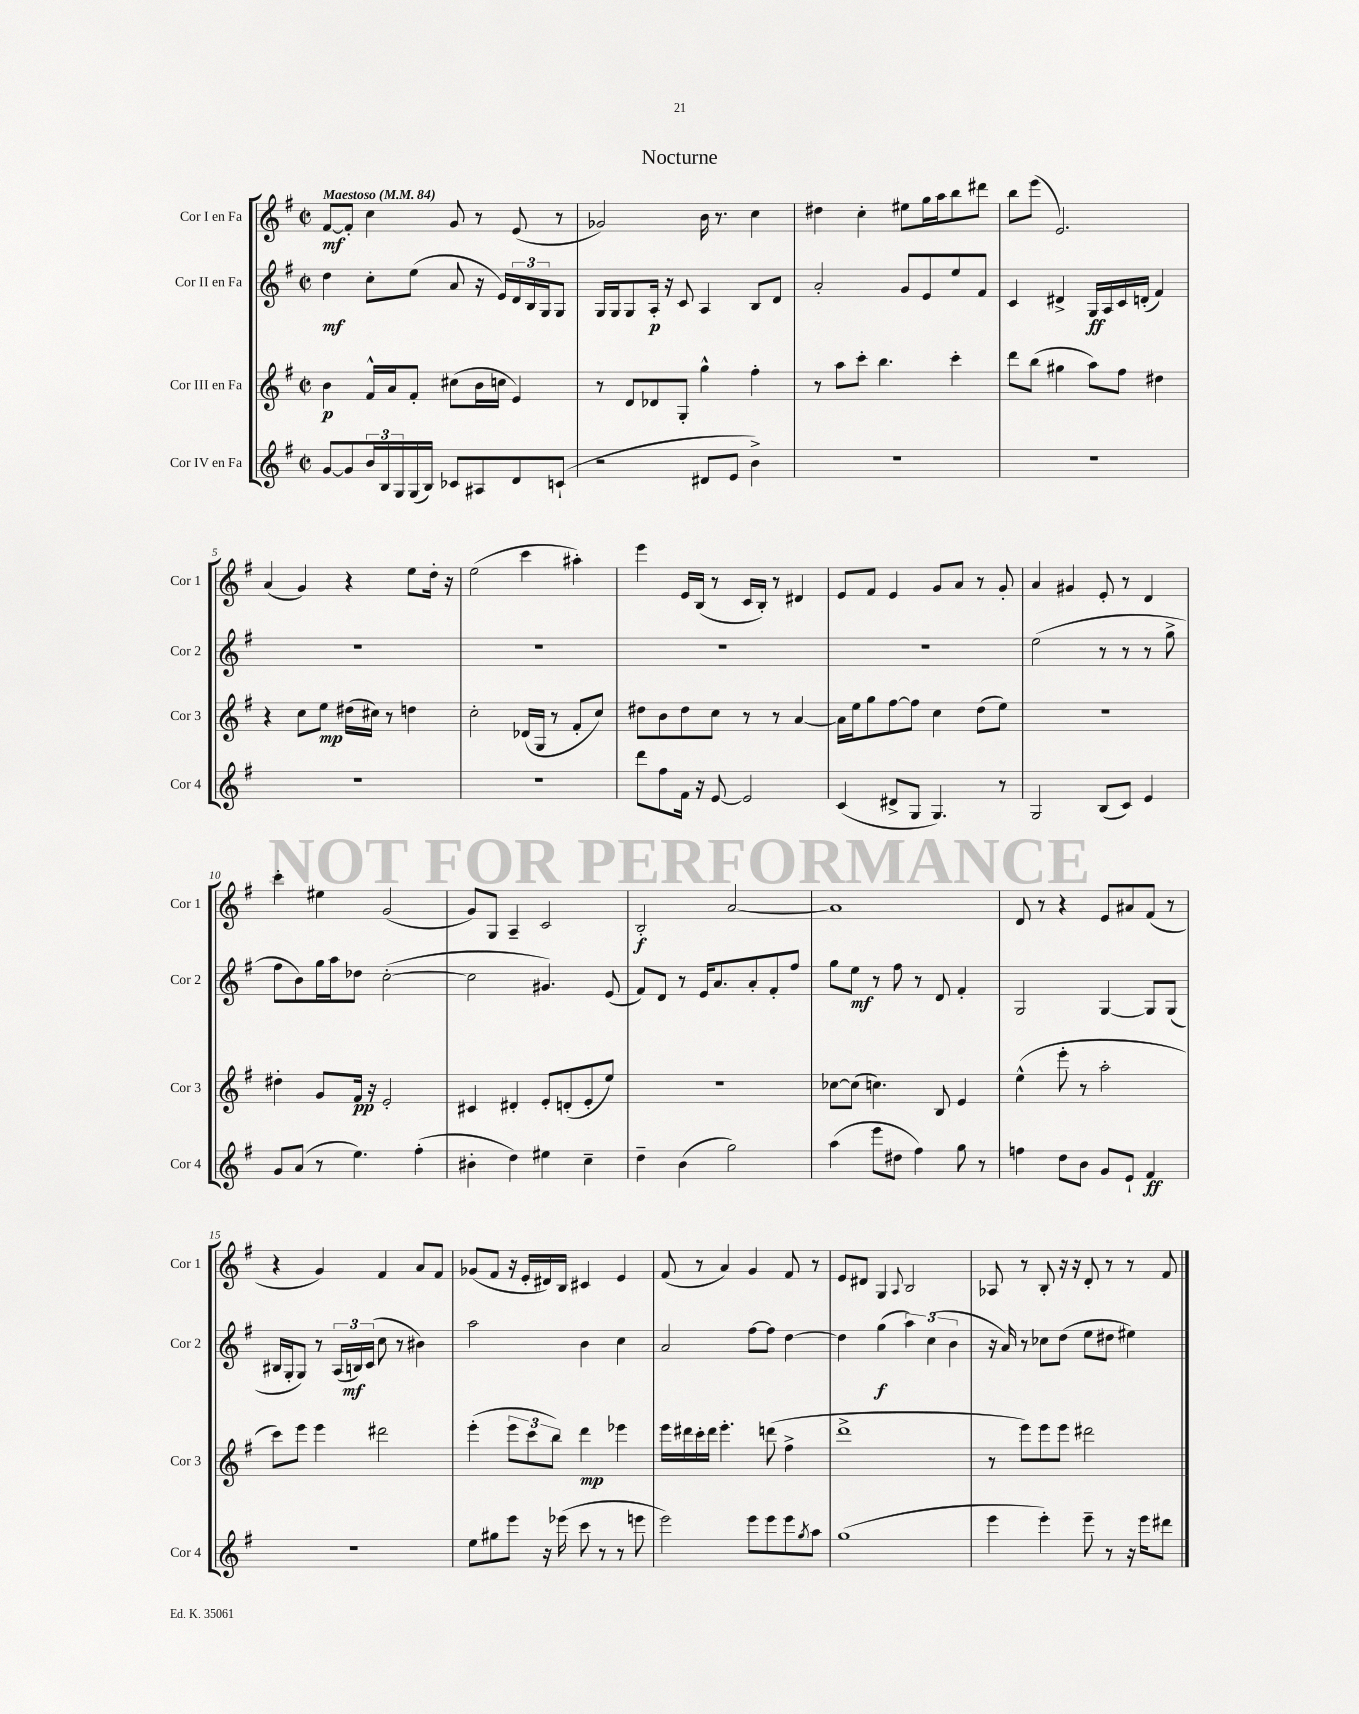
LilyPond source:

\header { title = "Nocturne" }
<<
\new StaffGroup <<
\new Staff = "s0" \with { instrumentName = "Cor I en Fa" shortInstrumentName = "Cor 1" } {
    \clef treble \key g \major \defaultTimeSignature \time 2/2 \tempo "Maestoso" 4 = 84
    fis'8~\mf fis'8-. c''4 g'8 r8 e'8( r8 |
    ges'2) b'16 r8. c''4 |
    dis''4 c''4-. eis''8 g''16 a''16 b''8 dis'''8 |
    b''8 e'''8( e'2.) |
    a'4( g'4) r4 e''8 d''16-. r16 |
    e''2( c'''4 ais''4-.) |
    e'''4 e'16 b16( r8 c'16 b16-.) r8 dis'4 |
    e'8 fis'8 e'4 g'8 a'8 r8 g'8-. |
    a'4 gis'4 e'8-. r8 d'4 |
    c'''4-. eis''4 g'2( |
    g'8) g8 a4-- c'2 |
    b2-.\f a'2~ |
    a'1 |
    d'8 r8 r4 e'8 ais'8 fis'8( r8 |
    r4 g'4) fis'4 a'8 fis'8 |
    ges'8( fis'8 r16 e'16-. dis'16) b16 cis'4 e'4 |
    fis'8( r8 a'4) g'4 fis'8 r8 |
    e'8 dis'8 g4 \appoggiatura { a8 } b2 |
    aes8 r8 b8-. r16 r16 d'8-. r8 r8 fis'8 \bar "|." |
}
\new Staff = "s1" \with { instrumentName = "Cor II en Fa" shortInstrumentName = "Cor 2" } {
    \clef treble \key g \major \defaultTimeSignature \time 2/2
    d''4\mf c''8-. e''8( a'8 r16 e'16) \tuplet 3/2 { d'16 b16 g16 } g8 |
    g16 g16 g8 a16-.\p r16 c'8 a4 b8 d'8 |
    a'2-. g'8 e'8 e''8 fis'8 |
    c'4 dis'4-> g16\ff a16 c'16 d'16-.( fis'4) |
    R1 |
    R1 |
    R1 |
    R1 |
    e''2( r8 r8 r8 g''8-> |
    fis''8 b'8) g''16 a''16 des''8 c''2~-.( |
    c''2 gis'4.) e'8( |
    fis'8) d'8 r8 e'16 a'8. a'8-. fis'8-. fis''8 |
    g''8 e''8\mf r8 fis''8 r8 d'8 fis'4-. |
    g2 g4~ g8 g8( |
    bis16 g16-. g8) r8 \tuplet 3/2 { a16( b16\mf) c'16( } c''8 r8 bis'4) |
    a''2 b'4 c''4 |
    a'2 fis''8~ fis''8 d''4~ |
    d''4 g''4\f( \tuplet 3/2 { a''4) c''4( b'4 } |
    r16 a'16) r8 ces''8 d''8( e''8 dis''8 eis''4) \bar "|." |
}
\new Staff = "s2" \with { instrumentName = "Cor III en Fa" shortInstrumentName = "Cor 3" } {
    \clef treble \key g \major \defaultTimeSignature \time 2/2
    b'4\p fis'16-^ a'16 fis'8-. cis''8( b'16 c''16 e'4) |
    r8 d'8 des'8 g8-. g''4-^ fis''4-. |
    r8 a''8 c'''8-. b''4. c'''4-. |
    d'''8 b''8( gis''4 a''8) fis''8 dis''4 |
    r4 c''8 e''8\mp dis''16( cis''16) r8 d''4 |
    c''2-. des'16( g16 r8 fis'8-. c''8) |
    dis''8 b'8 dis''8 c''8 r8 r8 a'4~ |
    a'16 e''16 g''8 fis''8~ fis''8 c''4 d''8( e''8) |
    r1 |
    dis''4-. g'8 fis'16\pp r16 e'2-. |
    cis'4 dis'4-. e'8-. d'8-.( e'8-. e''8) |
    R1 |
    ces''8~ ces''8( c''4.) b8 e'4 |
    e''4-^( e'''8-. r8 a''2-. |
    c'''8) e'''8 e'''4 dis'''2 |
    e'''4-.( \tuplet 3/2 { e'''8 c'''8 b''8) } d'''4\mp ees'''4 |
    e'''16 dis'''16 c'''16-. dis'''16 e'''4.-. d'''8( fis''4-> |
    d'''1-> |
    r8 e'''8) e'''8 e'''8 dis'''2 \bar "|." |
}
\new Staff = "s3" \with { instrumentName = "Cor IV en Fa" shortInstrumentName = "Cor 4" } {
    \clef treble \key g \major \defaultTimeSignature \time 2/2
    g'8~ g'8 \tuplet 3/2 { b'16 b16 g16 } g16( b16) ces'8 ais8 d'8 c'8-!( |
    r2 dis'8 e'8 b'4->) |
    R1 |
    R1 |
    R1 |
    R1 |
    d'''8 fis''8 fis'16 r16 e'8~ e'2 |
    c'4( dis'8-> g8 g4.) r8 |
    g2 b8( c'8) e'4 |
    g'8 a'8( r8 e''4.) fis''4-.( |
    bis'4-. d''4) eis''4 c''4-- |
    d''4-- b'4( g''2) |
    a''4( e'''8 dis''8 fis''4) g''8 r8 |
    f''4 d''8 b'8 g'8 e'8-! fis'4\ff |
    R1 |
    e''8 gis''8 e'''8 r16 ees'''16( c'''8 r8 r8 e'''8 |
    e'''2) e'''8 e'''8 e'''8 \acciaccatura { g''8 } a''8 |
    g''1( |
    e'''4 e'''4-.) e'''8-- r8 r16 e'''16 dis'''8 \bar "|." |
}
>>
>>
